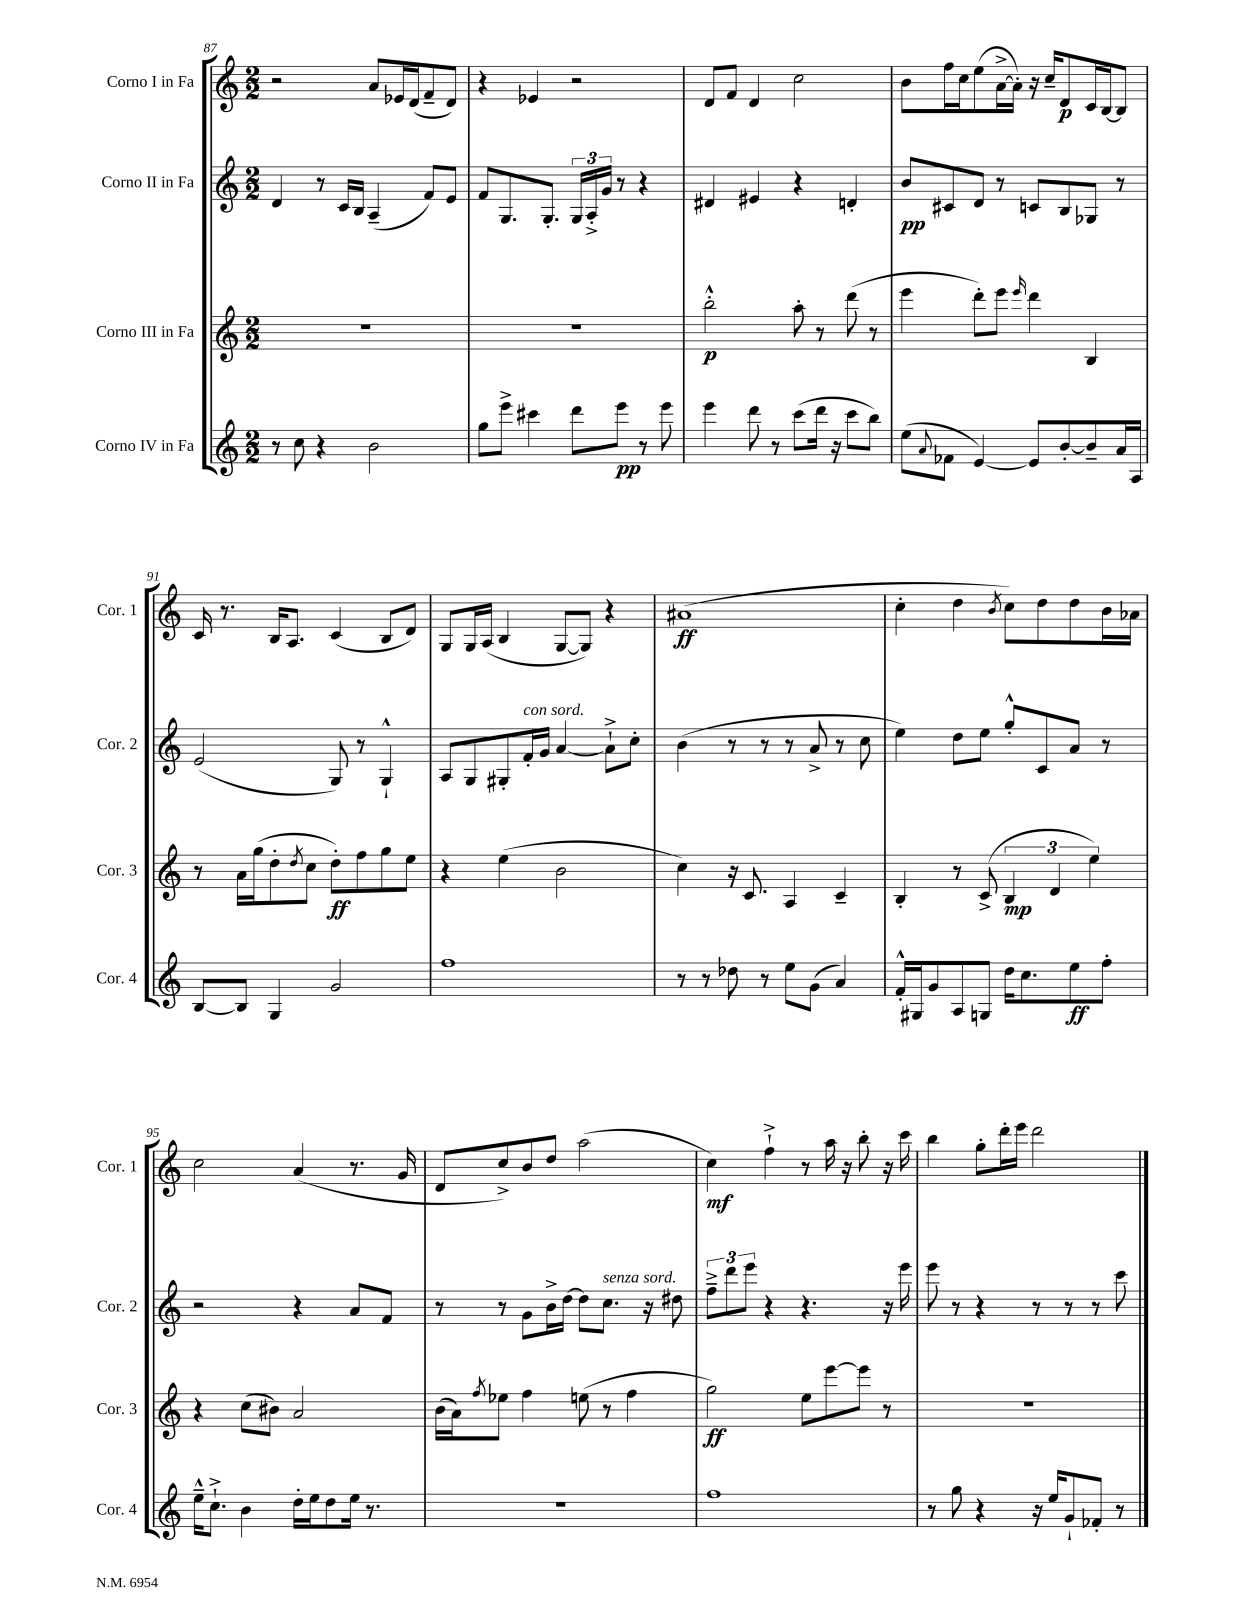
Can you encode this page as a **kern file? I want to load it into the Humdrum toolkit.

**kern	**dynam	**kern	**dynam	**kern	**dynam	**kern	**dynam
*part4	*part4	*part3	*part3	*part2	*part2	*part1	*part1
*staff4	*staff4	*staff3	*staff3	*staff2	*staff2	*staff1	*staff1
*I"Corno IV in Fa	*	*I"Corno III in Fa	*	*I"Corno II in Fa	*	*I"Corno I in Fa	*
*I'Cor. 4	*	*I'Cor. 3	*	*I'Cor. 2	*	*I'Cor. 1	*
*clefG2	*	*clefG2	*	*clefG2	*	*clefG2	*
*k[]	*	*k[]	*	*k[]	*	*k[]	*
*M2/2	*	*M2/2	*	*M2/2	*	*M2/2	*
=87	=87	=87	=87	=87	=87	=87	=87
8r	.	1r	.	4d/	.	2r	.
8cc\	.	.	.	.	.	.	.
4r	.	.	.	8r	.	.	.
.	.	.	.	16c/LL	.	.	.
.	.	.	.	16B/JJ	.	.	.
2b\	.	.	.	(4A~/	.	8a/L	.
.	.	.	.	.	.	16e-X/L	.
.	.	.	.	.	.	(16d/J	.
.	.	.	.	8f/L)	.	8f~/	.
.	.	.	.	8e/J	.	8d/J)	.
=88	=88	=88	=88	=88	=88	=88	=88
8gg\L	.	1r	.	8f/L	.	4r	.
8eee^\J	.	.	.	8.G/	.	.	.
4ccc#X\	.	.	.	.	.	4e-X/	.
.	.	.	.	8.G'/J	.	.	.
8ddd\L	.	.	.	24G/LL	.	2r	.
.	.	.	.	24A'^/	.	.	.
.	.	.	.	24g/JJ	.	.	.
8eee\J	pp	.	.	8r	.	.	.
8r	.	.	.	4r	.	.	.
8eee\	.	.	.	.	.	.	.
=89	=89	=89	=89	=89	=89	=89	=89
4eee\	.	2bb'^^\	p	4d#X/	.	8d/L	.
.	.	.	.	.	.	8f/J	.
8ddd\	.	.	.	4e#X/	.	4d/	.
8r	.	.	.	.	.	.	.
(8ccc\L	.	8aa'\	.	4r	.	2cc\	.
16ddd\Jk	.	8r	.	.	.	.	.
16r	.	.	.	.	.	.	.
8ccc\L	.	(8ddd\	.	4dn'/	.	.	.
8bb\J)	.	8r	.	.	.	.	.
=90	=90	=90	=90	=90	=90	=90	=90
(8ee\L	.	4eee\	.	8b/L	pp	8b\L	.
8qqa/	.	.	.	.	.	.	.
8f-X\J	.	.	.	8c#X/	.	16ff\L	.
.	.	.	.	.	.	16cc\J	.
[4e/)	.	8ddd'\L)	.	8d/J	.	(8ee\	.
.	.	8eee\J	.	8r	.	[16a^\L	.
.	.	.	.	.	.	16a'\JJ])	.
.	.	16qqeee/	.	.	.	.	.
8e/L]	.	4ddd\	.	8cn/L	.	16r	.
.	.	.	.	.	.	16cc~/KL	.
[8b'/	.	.	.	8B/	.	8d/	p
8b~/]	.	4B/	.	8G-X/J	.	16c/L	.
.	.	.	.	.	.	[16B/J	.
16a/L	.	.	.	8r	.	8B/J]	.
16A/JJ	.	.	.	.	.	.	.
!!LO:LB:g=z
=91	=91	=91	=91	=91	=91	=91	=91
[8B/L	.	8r	.	(2e/	.	16c/	.
.	.	.	.	.	.	8.r	.
8B/J]	.	16a\LL	.	.	.	.	.
.	.	(16gg\J	.	.	.	.	.
4G/	.	8dd'\	.	.	.	16B/KL	.
.	.	.	.	.	.	8.A/J	.
.	.	8qdd/	.	.	.	.	.
.	.	8cc\J	.	.	.	.	.
2g/	.	8dd'\L)	ff	8G/)	.	(4c/	.
.	.	8ff\	.	8r	.	.	.
.	.	8gg\	.	4G`^^/	.	8B/L	.
.	.	8ee\J	.	.	.	8d/J)	.
=92	=92	=92	=92	=92	=92	=92	=92
1ff	.	4r	.	8A/L	.	8G/L	.
.	.	.	.	8G/	.	16G/L	.
.	.	.	.	.	.	(16A/JJ	.
.	.	(4ee\	.	8G#X'/	.	4B/	.
!	!	!	!	!LO:TX:a:i:t=con sord.	!	!	!
.	.	.	.	16f'/L	.	.	.
.	.	.	.	16g/JJ	.	.	.
.	.	2b\	.	[4a/	.	[8G/L	.
.	.	.	.	.	.	8G/J])	.
.	.	.	.	8a`^\L]	.	4r	.
.	.	.	.	8cc'\J	.	.	.
=93	=93	=93	=93	=93	=93	=93	=93
8r	.	4cc\)	.	(4b\	.	(1a#X	ff
8r	.	.	.	.	.	.	.
8dd-X\	.	16r	.	8r	.	.	.
.	.	8.c/	.	.	.	.	.
8r	.	.	.	8r	.	.	.
8ee\L	.	4A/	.	8r	.	.	.
(8g\J	.	.	.	8a^/	.	.	.
4a/)	.	4c~/	.	8r	.	.	.
.	.	.	.	8cc\	.	.	.
=94	=94	=94	=94	=94	=94	=94	=94
16f'^^/LL	.	4B'/	.	4ee\)	.	4cc'\	.
16G#X/J	.	.	.	.	.	.	.
8g/	.	.	.	.	.	.	.
8A/	.	8r	.	8dd\L	.	4dd\	.
8Gn/J	.	(8c^/	.	8ee\J	.	.	.
.	.	.	.	.	.	8qb/	.
16dd\KL	.	6B/	mp	8gg'^^/L	.	8cc\L)	.
8.cc\	.	.	.	.	.	.	.
.	.	.	.	8c/	.	8dd\	.
.	.	6d/	.	.	.	.	.
8ee\	ff	.	.	8a/J	.	8dd\	.
.	.	6ee\)	.	.	.	.	.
8ff'\J	.	.	.	8r	.	16b\L	.
.	.	.	.	.	.	16a-X\JJ	.
!!LO:LB:g=z
=95	=95	=95	=95	=95	=95	=95	=95
16ee~^^\KL	.	4r	.	2r	.	2cc\	.
8.cc`^\J	.	.	.	.	.	.	.
4b\	.	(8cc\L	.	.	.	.	.
.	.	8b#X\J)	.	.	.	.	.
16dd'\LL	.	2a/	.	4r	.	(4a/	.
16ee\J	.	.	.	.	.	.	.
8dd\	.	.	.	.	.	.	.
16ee\Jk	.	.	.	8a/L	.	8.r	.
8.r	.	.	.	.	.	.	.
.	.	.	.	8f/J	.	.	.
.	.	.	.	.	.	16g/	.
=96	=96	=96	=96	=96	=96	=96	=96
1r	.	(16b\LL	.	8r	.	8d/L	.
.	.	16a\J)	.	.	.	.	.
.	.	8qff/	.	.	.	.	.
.	.	8ee-X\J	.	8r	.	8cc^/)	.
.	.	4ff\	.	8g\L	.	8b/	.
.	.	.	.	16b^\L	.	8dd/J	.
.	.	.	.	[16dd\JJ	.	.	.
.	.	(8een\	.	8dd\L]	.	(2aa\	.
!	!	!	!	!LO:TX:a:i:t=senza sord.	!	!	!
.	.	8r	.	8.cc\J	.	.	.
.	.	4ff\	.	.	.	.	.
.	.	.	.	16r	.	.	.
.	.	.	.	8dd#X\	.	.	.
=97	=97	=97	=97	=97	=97	=97	=97
1ff	.	2gg\)	ff	12ff~^\L	.	4cc\)	mf
.	.	.	.	12ddd\	.	.	.
.	.	.	.	12eee\J	.	.	.
.	.	.	.	4r	.	4ff`^\	.
.	.	8ee\L	.	4.r	.	8r	.
.	.	[8eee\	.	.	.	16aa\	.
.	.	.	.	.	.	16r	.
.	.	8eee\J]	.	.	.	8bb'\	.
.	.	8r	.	16r	.	16r	.
.	.	.	.	16eee\	.	16ccc\	.
=98	=98	=98	=98	=98	=98	=98	=98
8r	.	1r	.	8eee\	.	4bb\	.
8gg\	.	.	.	8r	.	.	.
4r	.	.	.	4r	.	8gg'\L	.
.	.	.	.	.	.	16ddd'\L	.
.	.	.	.	.	.	16eee\JJ	.
16r	.	.	.	8r	.	2ddd\	.
16ee/KL	.	.	.	.	.	.	.
8g`/	.	.	.	8r	.	.	.
8f-X'/J	.	.	.	8r	.	.	.
8r	.	.	.	8ccc\	.	.	.
==	==	==	==	==	==	==	==
*-	*-	*-	*-	*-	*-	*-	*-
